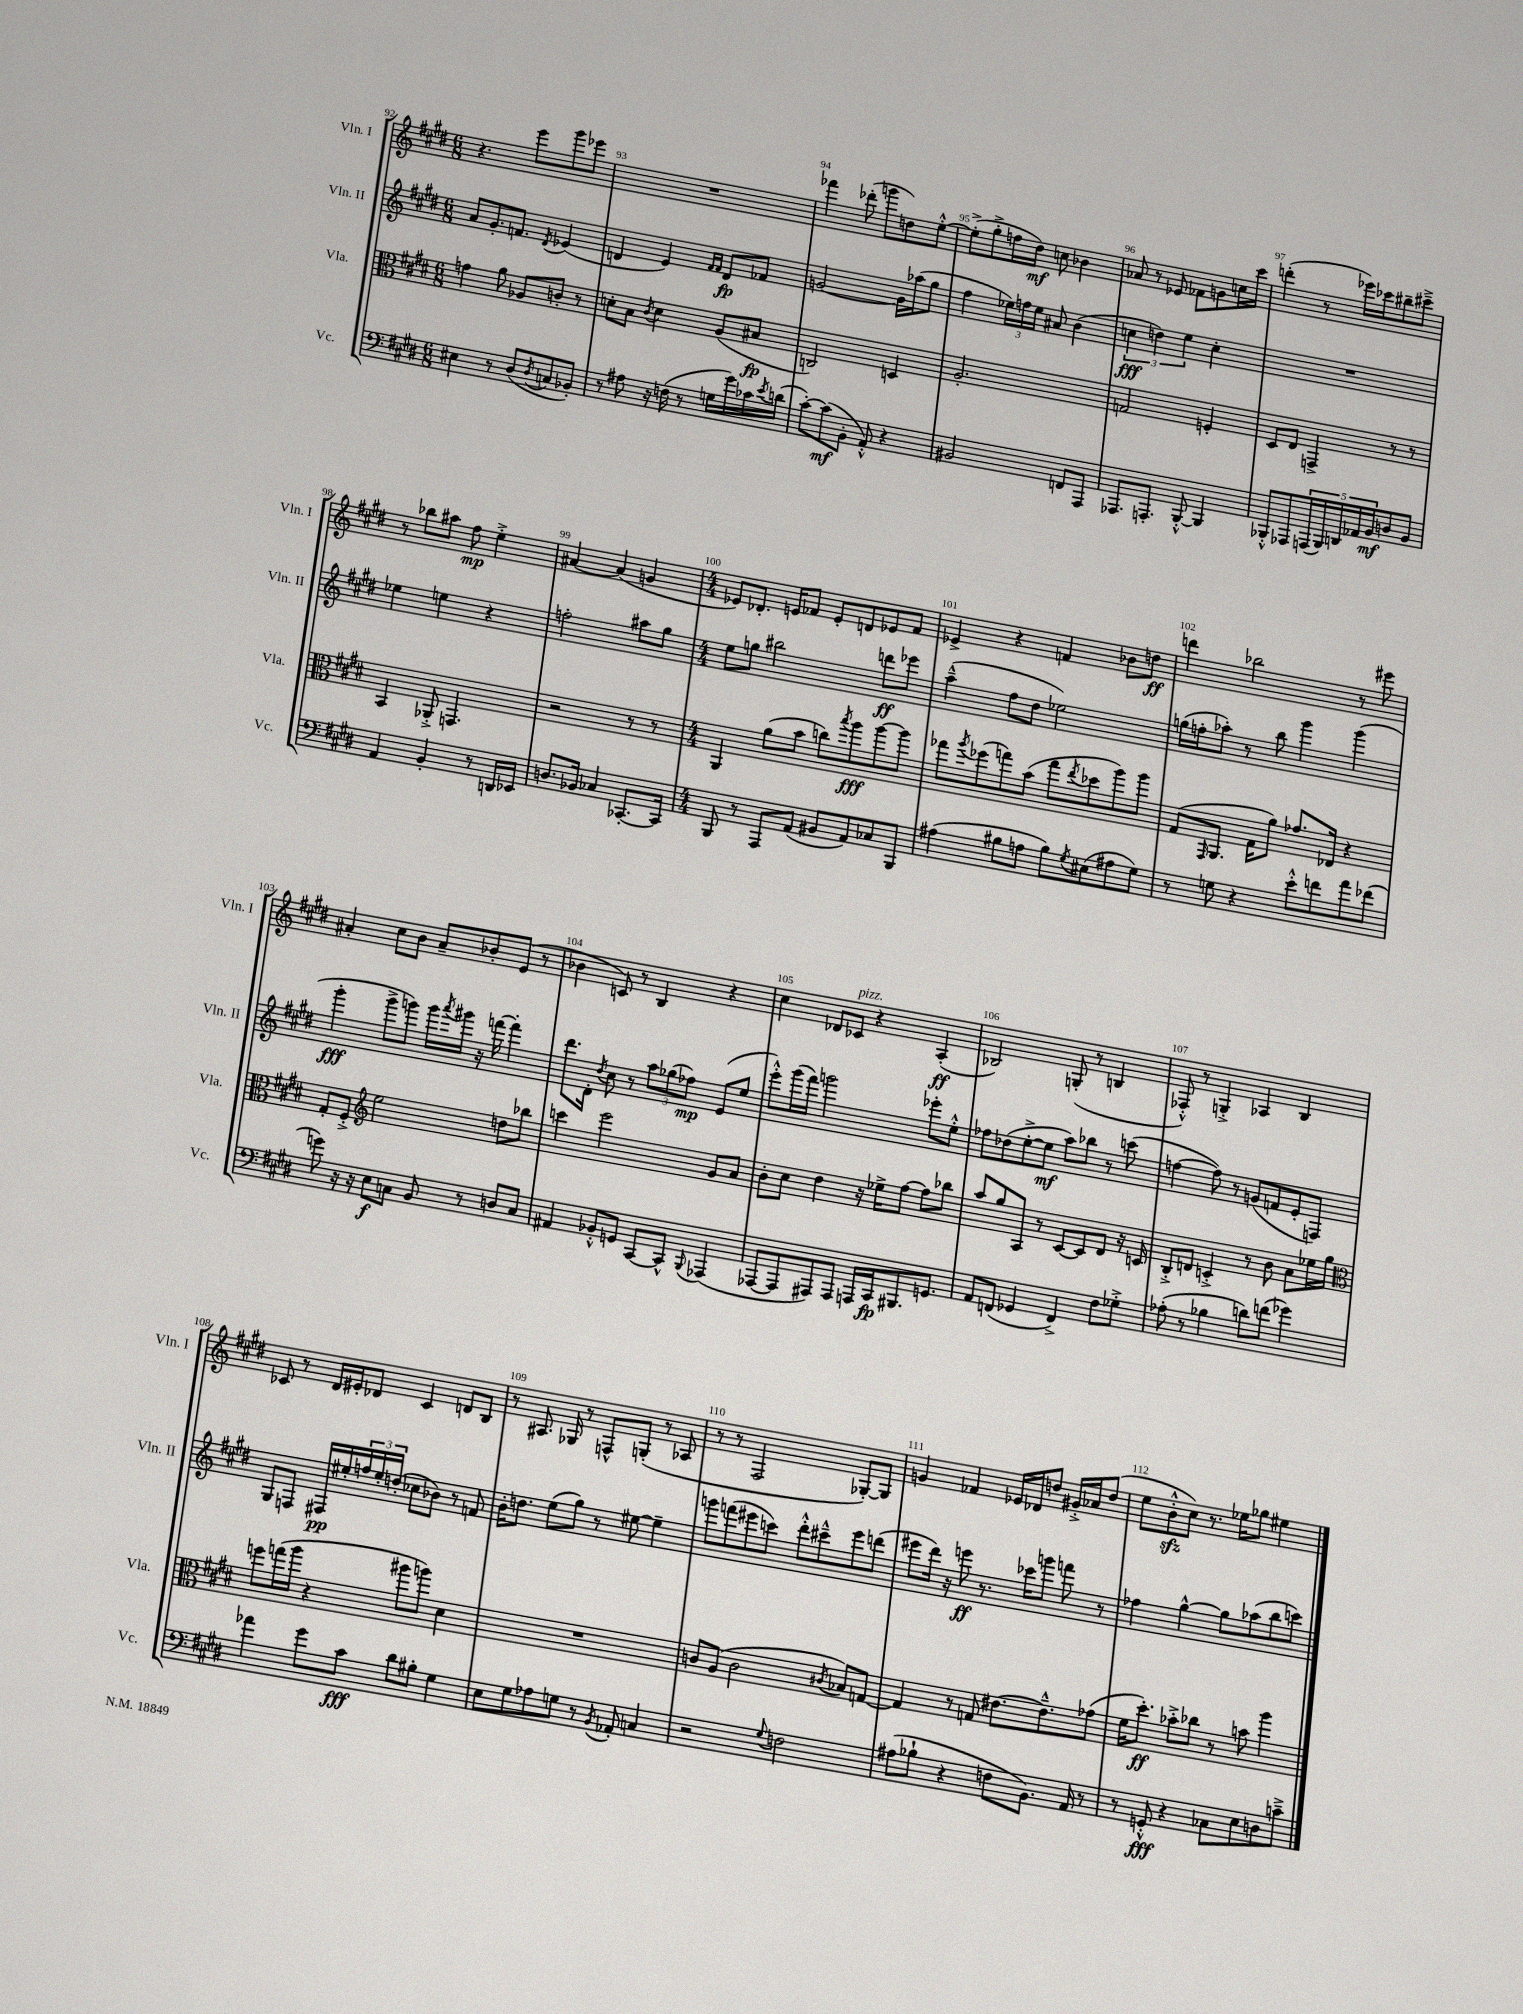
<<
\new StaffGroup <<
\new Staff = "s0" \with { instrumentName = "Vln. I" shortInstrumentName = "Vln. I" } {
    \clef treble \key e \major \numericTimeSignature \time 6/8
    r4. e'''8 gis'''8 ees'''8 |
    R2. |
    fes'''4 des'''8-.( g'''8 d''8) e''8~-.-^ |
    e''8-.->( gis''8-.-> f''16 dis''16\mf) c''8 bes'4 |
    aes'8 r8 ees'8 fes'8 g'8 c''16 cis'''16 |
    d'''4-.( r8 ees'''16) ces'''16 bis''8-- cis'''8---> |
    r8 bes''8 ais''8 fis''8\mp e''4-.-> |
    ais'4~ ais'4( g'4 |
    \numericTimeSignature \time 4/4 ees'8) des'8.-. e'16 fes'8 e'8-. d'8 ees'8 fes'8 |
    ees'4-> r4 f'4 bes'8 d''8\ff |
    d'''4 bes''2 r8 eis'''8 |
    ais'4-. cis''8 b'8 ais'8-- bes'8-. e'8( r8 |
    bes'4 c'8) r8 b4 r4 |
    cis''4 des'8 ces'8^\markup { \italic "pizz." } r4 a4-.\ff( |
    bes2) g8-.( r8 b4 |
    fes8-.-^) r8 g4-.-> aes4 b4 |
    ces'8 r8 dis'16 eis'16-. des'8 ces'4 d'8 b8 |
    r8 ais8. ges16 r8 f8-^ g8-.( r8 aes8 |
    r8 r8 fis2 ges8~-.) ges8 |
    g'4 fes'4 ees'16 des'16 d''8 gis'16-.-> aes'16 d''8( |
    e''8 b'8-.-^\sfz cis''8) r8. ees''16 ges''8 eis''4 \bar "|." |
}
\new Staff = "s1" \with { instrumentName = "Vln. II" shortInstrumentName = "Vln. II" } {
    \clef treble \key e \major \numericTimeSignature \time 6/8
    a'8 gis'8.-. f'8. \acciaccatura { dis'8 } ees'4( |
    d'4 e'4) \grace { fis'16 fis'16 } d'8\fp fes'8 |
    g'2~ g'16 aes''16( gis''8 |
    fis''4 \tuplet 3/2 { ees''16) f''16 ees''16 } ais'8 b'4( |
    \tuplet 3/2 { c''4\fff d''4) e''4 } c''4-. |
    R2. |
    ees''4 e''4 r4 |
    f''2-. ais''8 gis''8 |
    \numericTimeSignature \time 4/4 e''8 g''8 bis''2 d'''8\ff ees'''8 |
    a''4---^( fis''8 dis''8 ees''2) |
    g''16( f''16-. aes''8-.) r8 b''8 gis'''4 gis'''4( |
    gis'''4-.\fff gis'''8-> g'''8) g'''16 \acciaccatura { a'''8 } gis'''16 r16 f'''16~ f'''4-. |
    dis'''8. dis'16-. \acciaccatura { dis''8 } cis''8 r8 \tuplet 3/2 { a''8 ges''8( fes''8\mp) } e'8( e''8 |
    e'''8-.-^) gis'''16( fis'''16) g'''2 ees'''8-. e''8-.-^ |
    fes''8 des''8( e''8~-.-> e''8\mf a''8) bes''8 r8 c'''8( |
    f''4~ f''8) r8 g'8( f'8 e'8-. f8) |
    gis8 f8 fis16\pp eis''16-. \tuplet 3/2 { f''16 eis''16-. d''16-.( } ces''8 bes'8) r8 f'8 |
    b'16-. d''8. e''8( gis''8) r8 eis''8~ eis''4-- |
    g'''8 f'''8( eis'''8 c'''8) dis'''8-.-^ cis'''8---^ eis'''8 d'''8( |
    eis'''8 dis'''16) r16 e'''8\ff r8. ces'''16 g'''8 f'''8 r8 |
    fes''4 gis''4~-^ gis''8 aes''8( b''8 c'''8) \bar "|." |
}
\new Staff = "s2" \with { instrumentName = "Vla." shortInstrumentName = "Vla." } {
    \clef alto \key e \major \numericTimeSignature \time 6/8
    g'4 a'8 aes8 c'8-. r8 |
    d'8-. b8 \acciaccatura { cis'8 } d'4 a8( bis8\fp |
    c2) d4 |
    a2.-. |
    g2 f4-. |
    dis8 e8 g,4-> r8 r8 |
    b,4 aes,8-.-> g,4. |
    r2 r8 r8 |
    \numericTimeSignature \time 4/4 a,4 a'8( b'8 c''8) \acciaccatura { b''8 } a''8\fff a''8~ a''8 |
    ges''8 \acciaccatura { a''8 } fes''8( g''8) b'8( g''8 \acciaccatura { e''8 } des''8 a''8) a''8 |
    gis8( \grace { gis,16 } a,8. gis16 a'8) ges'8. ees16 r4 |
    gis8-. fis8-.-> \clef treble e''2 d''8 bes''8 |
    c'''4 e'''2 gis'8 a'8 |
    b'8-. cis''8 dis''4 r16 ees''16-> fis''8~ fis''8 bes''8 |
    a''8 gis''8 a8 r8 cis'8~ cis'8 dis'8 r16 c'16 |
    b8-.-> d'8 c'4-.-> r8 b'8 a'8 ees''16 gis''16 |
    \clef alto f''8 g''16( a''16 r4 ais''8 a''8) dis'4 |
    R1 |
    c'8 a8( c'2 \acciaccatura { cis'8 } bes8) g8~ |
    g4 r8 g8 eis'8.~ eis'8.---^ ges'8( |
    fis'16 dis''8.-.\ff) bes'8-.-> ces''8 r8 b'8 a''4 \bar "|." |
}
\new Staff = "s3" \with { instrumentName = "Vc." shortInstrumentName = "Vc." } {
    \clef bass \key e \major \numericTimeSignature \time 6/8
    eis4 r8 dis8( \acciaccatura { dis8 } c8 bes,8-.) |
    r8 ais8 r16 f16( r8 g16 gis'16) ces'16 \acciaccatura { e'8 } d'16( |
    cis'8~-.) cis'8\mf( b,8-. a,8-.-^) r4 |
    bis,2 f,8 a,,8 |
    aes,,8. a,,8.-. b,,8~-.-^ b,,4 |
    bes,,8-.-^ aes,,8 \tuplet 5/4 { a,,16( bes,,16) d,16 aes,16 b,16\mf } d8 b,8 |
    a,4 b,4-. r8 d,16 ees,16 |
    d8. bes,16 ces4 ces,8.~-. ces,16 |
    \numericTimeSignature \time 4/4 b,,8 r8 a,,8 a,8( bis,8 a,8) ces8 b,,8 |
    ais4( bis8 a8 bis8) \acciaccatura { gis8 } eis8( ais8 gis8) |
    r8 g8 r4 e'8-.-^ f'8 a'8 fes'8( |
    g'8) r16 r16 e8\f c8 b,8 r8 d8 c8 |
    ais,4 bes,8-.-^ g,8 cis,8~ cis,8-^ \appoggiatura { b,,8 } aes,,4( |
    aes,,8~ aes,,8 ais,,8) ais,,8 a,,16 cis,16\fp bis,,8. g,8. |
    a,8 f,8( ges,4 f,4->) fis8 ges8-.-> |
    aes8-.( r8 bes4 d'8) f'8( ges'4) |
    aes'4 gis'8 cis'8\fff dis'8 bis8-. gis4 |
    e8 gis8 aes8 g8 r8 \acciaccatura { b,8 } aes,8-. c4 |
    r2 \appoggiatura { gis8 } f2 |
    ais8( bes8-! r4 f8 b,8.) a,16 r8 |
    r8 g,8-.-^\fff r4 ces8 e8 d8 c'8---> \bar "|." |
}
>>
>>
\layout { \context { \Score currentBarNumber = #92 \override BarNumber.break-visibility = ##(#f #t #t) barNumberVisibility = #all-bar-numbers-visible } }
